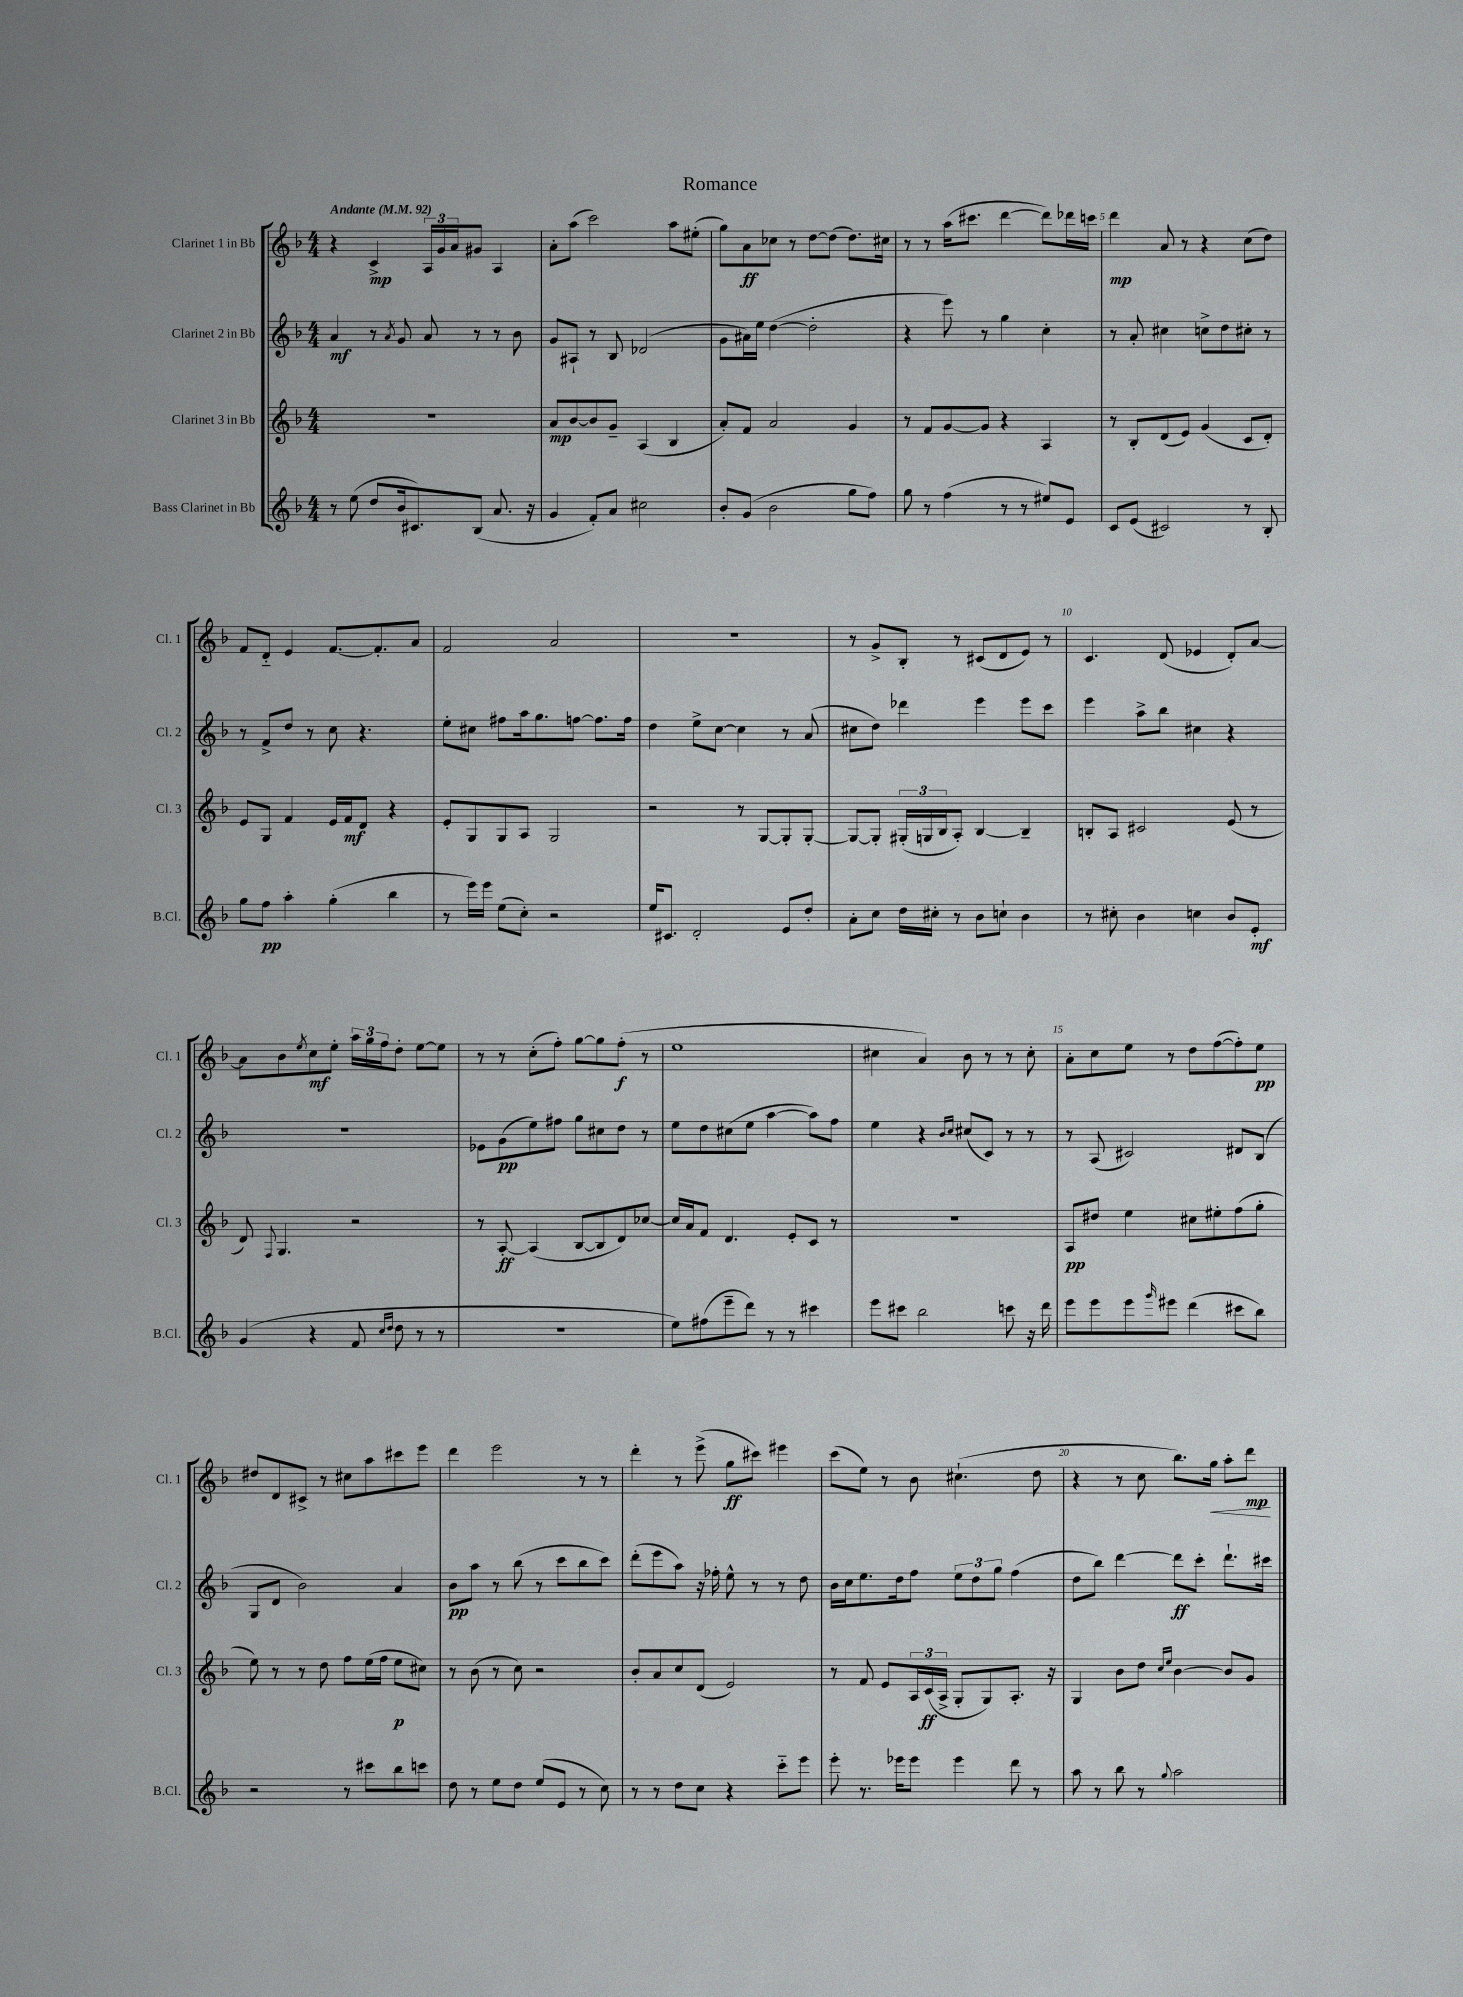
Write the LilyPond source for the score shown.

\header { title = "Romance" }
<<
\new StaffGroup <<
\new Staff = "s0" \with { instrumentName = "Clarinet 1 in Bb" shortInstrumentName = "Cl. 1" } {
    \clef treble \key f \major \numericTimeSignature \time 4/4 \tempo "Andante" 4 = 92
    r4 c'4->\mp \tuplet 3/2 { a16 g'16 a'16 } gis'8 a4 |
    a'8-. a''8( c'''2) a''8 eis''8-.( |
    g''8) a'8\ff ces''8 r8 d''8~ d''8( d''8.) cis''16 |
    r8 r8 a''16( cis'''8. d'''4~ d'''8) des'''16 c'''16 |
    d'''4\mp a'8 r8 r4 c''8( d''8) |
    f'8 d'8-_ e'4 f'8.~ f'8.-. a'8 |
    f'2 a'2 |
    R1 |
    r8 g'8-> bes8-. r8 cis'8( d'8 e'8) r8 |
    c'4. d'8( ees'4 d'8-.) a'8~ |
    a'8 bes'8 \acciaccatura { e''8 } c''8\mf e''8-. \tuplet 3/2 { a''16 g''16 f''16 } d''8-. e''8~ e''8 |
    r8 r8 c''8-.( f''8-.) g''8~ g''8 f''8-.\f( r8 |
    e''1 |
    cis''4 a'4) bes'8 r8 r8 cis''8-. |
    a'8-. c''8 e''8 r8 d''8 f''8~( f''8-.) e''8\pp |
    dis''8 d'8 cis'8-> r8 cis''8 a''8 cis'''8 e'''8 |
    d'''4 e'''2 r8 r8 |
    d'''4-. r8 e'''8->( g''8\ff cis'''8) eis'''4 |
    c'''8( e''8) r8 bes'8 cis''4.-!( d''8 |
    r4 r8 c''8 bes''8.) g''16\< a''8-. d'''8\mp\! \bar "|." |
}
\new Staff = "s1" \with { instrumentName = "Clarinet 2 in Bb" shortInstrumentName = "Cl. 2" } {
    \clef treble \key f \major \numericTimeSignature \time 4/4
    a'4\mf r8 \acciaccatura { a'8 } g'8 a'8 r8 r8 bes'8 |
    g'8 ais8-! r8 bes8 des'2( |
    g'8 ais'16) e''16 d''4~( d''2-. |
    r4 e'''8) r8 g''4 c''4-. |
    r8 a'8-. cis''4 c''8-> d''8 cis''8-. r8 |
    r8 f'8-> d''8 r8 c''8 r4. |
    e''8-. cis''8 fis''8 a''16 g''8. f''8~ f''8. f''16 |
    d''4 e''8-> c''8~ c''4 r8 a'8( |
    cis''8 d''8) des'''4 e'''4 e'''8 c'''8 |
    e'''4 a''8-> bes''8 cis''4 r4 |
    R1 |
    ees'8 g'8\pp( e''8) fis''8 g''8 cis''8 d''8 r8 |
    e''8 d''8 cis''8( e''8 a''4~ a''8) f''8 |
    e''4 r4 \grace { bes'16 c''16 } cis''8( c'8) r8 r8 |
    r8 a8( cis'2) dis'8 bes8( |
    g8 d'8 bes'2) a'4 |
    bes'8\pp a''8 r8 bes''8( r8 c'''8 bes''8 c'''8) |
    d'''8-.( e'''8 a''8) r16 fes''16-. e''8-^ r8 r8 d''8 |
    bes'16 c''16 e''8. d''16 f''8 \tuplet 3/2 { e''8 d''8 g''8 } f''4( |
    d''8 bes''8) d'''4~ d'''8\ff c'''8-. d'''8.-! cis'''16 \bar "|." |
}
\new Staff = "s2" \with { instrumentName = "Clarinet 3 in Bb" shortInstrumentName = "Cl. 3" } {
    \clef treble \key f \major \numericTimeSignature \time 4/4
    R1 |
    a'8\mp bes'8~ bes'8 g'8-- a4( bes4 |
    a'8-.) f'8 a'2 g'4 |
    r8 f'8 g'8~ g'8 r4 a4 |
    r8 bes8-. d'8( e'8) g'4( c'8 d'8-.) |
    e'8 g8 f'4 e'16 f'16\mf d'8 r4 |
    e'8-. g8 g8 a8 g2 |
    r2 r8 g8~ g8-. g8~-. |
    g8~ g8-. \tuplet 3/2 { gis16-.( g16 bes16 } a8-.) bes4~ bes4-- |
    b8-. a8 cis'2 e'8( r8 |
    d'8) \appoggiatura { f8 } g4. r2 |
    r8 a8~-.\ff a4( bes8~ bes8 d'8) ces''8~ |
    ces''16 a'16 f'8 d'4. e'8-. c'8 r8 |
    R1 |
    a8\pp dis''8 e''4 cis''8 eis''8-. f''8( g''8-. |
    e''8) r8 r8 d''8 f''8 e''16( f''16 e''8\p cis''8) |
    r8 bes'8( r8 c''8) r2 |
    bes'8-. a'8 c''8 d'8( e'2) |
    r8 f'8 e'8 \tuplet 3/2 { a16 c'16\ff( a16-> } g8-. g8) a8.-. r16 |
    g4 bes'8 d''8 \grace { c''16 e''16 } bes'4~ bes'8 g'8 \bar "|." |
}
\new Staff = "s3" \with { instrumentName = "Bass Clarinet in Bb" shortInstrumentName = "B.Cl." } {
    \clef treble \key f \major \numericTimeSignature \time 4/4
    r8 e''8( d''8 bes'16 cis'8.) bes8( a'8. r16 |
    g'4 f'8-.) a'8 cis''2 |
    bes'8-. g'8( bes'2 g''8 f''8) |
    g''8 r8 f''4( r8 r8 eis''8) e'8 |
    c'8 e'8( cis'2) r8 bes8-. |
    g''8 f''8\pp a''4-. g''4-.( bes''4 |
    r8 e'''16) e'''16 e''8( c''8-.) r2 |
    e''16 cis'8. d'2-. e'8 d''8-. |
    a'8-. c''8 d''16 cis''16-. r8 bes'8 c''8-! bes'4 |
    r8 cis''8-. bes'4 c''4 bes'8 e'8-.\mf |
    g'4( r4 f'8 \grace { c''16 d''16 } d''8 r8 r8 |
    R1 |
    e''8) fis''8( e'''8-- d'''8) r8 r8 cis'''4 |
    e'''8 cis'''8 bes''2 c'''8 r16 d'''16 |
    e'''8 e'''8 e'''8 \grace { g'''16 } eis'''8 d'''4( cis'''8 bes''8) |
    r2 r8 cis'''8 bes''8 c'''8 |
    d''8 r8 e''8 d''8 e''8( e'8 r8 c''8) |
    r8 r8 d''8 c''8 r4 c'''8-_ e'''8 |
    e'''8-. r8. ees'''16 ees'''8 ees'''4 d'''8 r8 |
    a''8 r8 bes''8 r8 \appoggiatura { g''8 } a''2 \bar "|." |
}
>>
>>
\layout { \context { \Score \override BarNumber.break-visibility = ##(#f #t #t) barNumberVisibility = #(every-nth-bar-number-visible 5) } }
